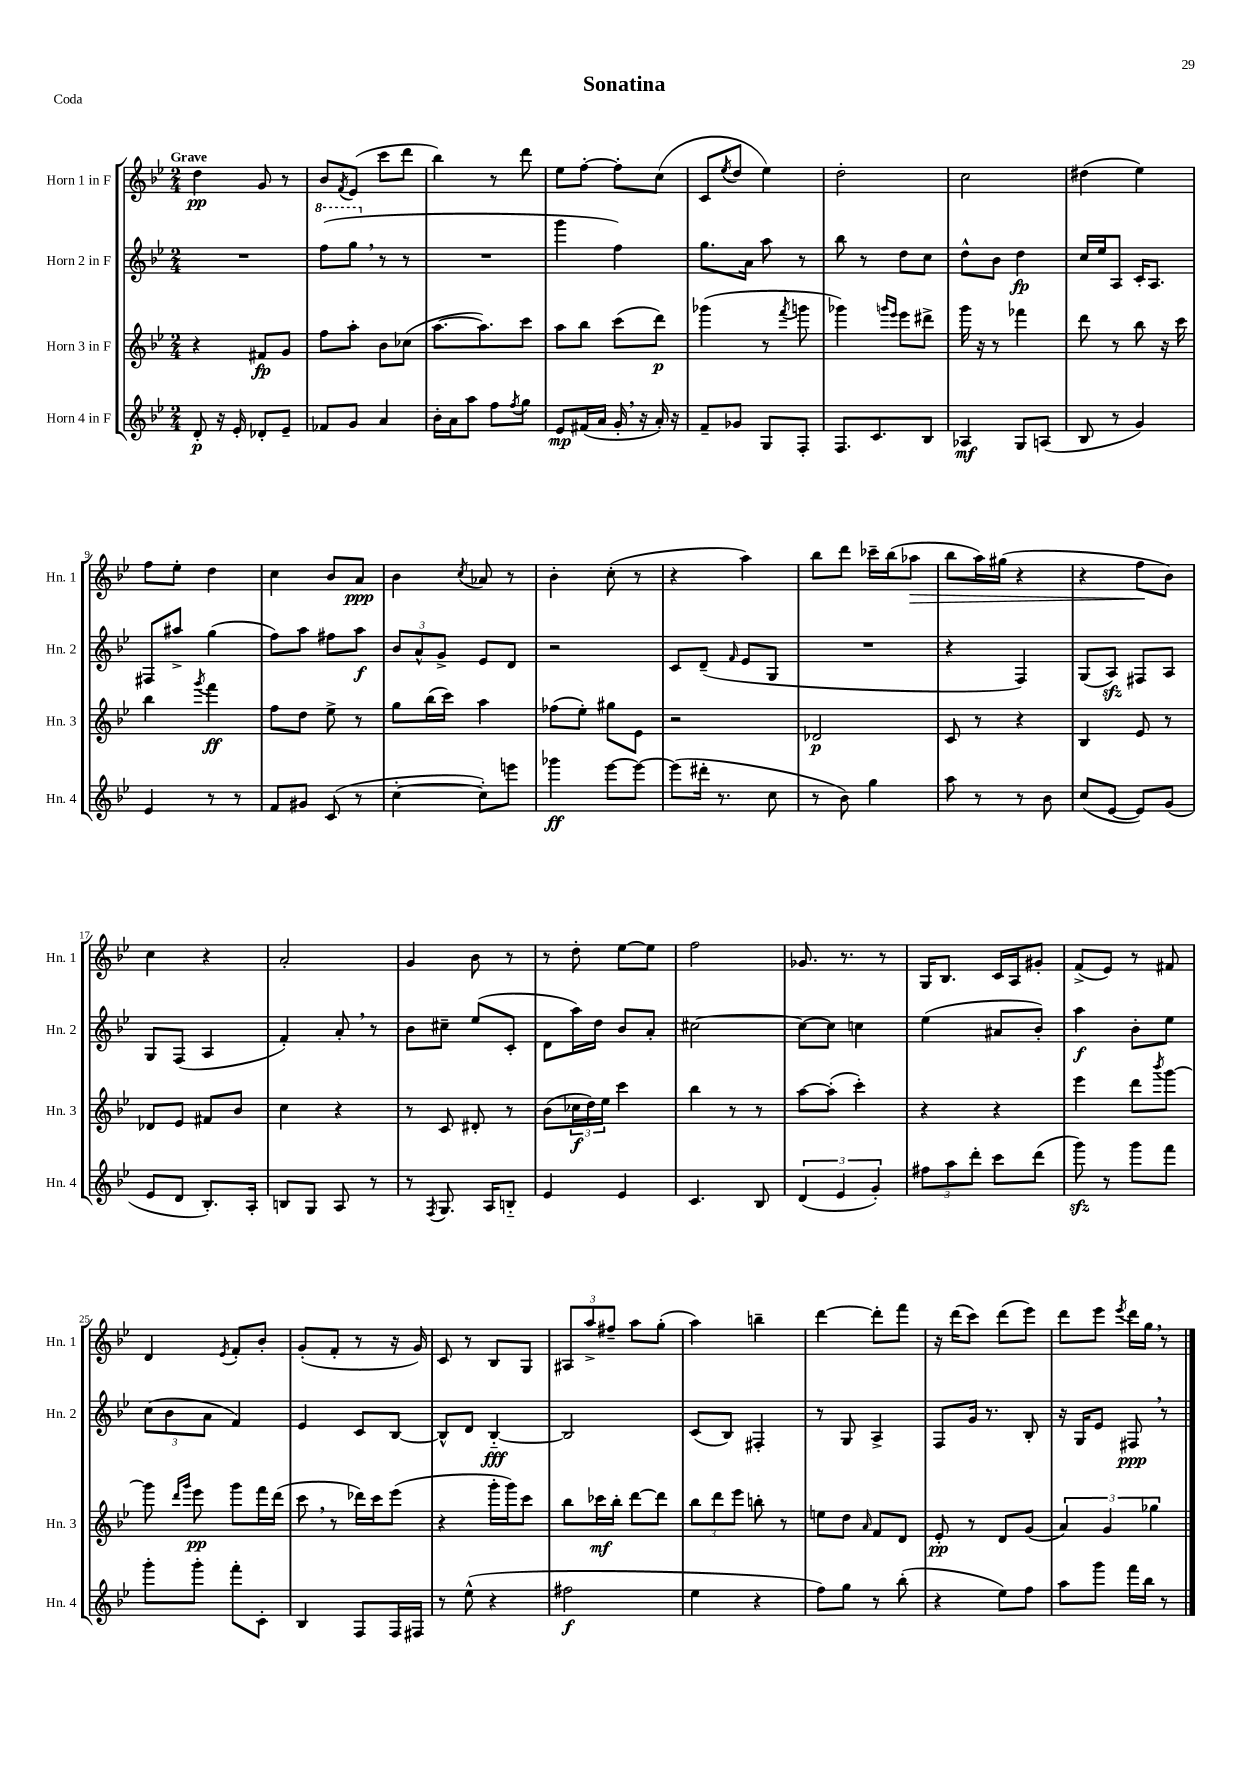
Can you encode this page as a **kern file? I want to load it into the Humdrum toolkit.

**kern	**kern	**kern	**kern
*staff4	*staff3	*staff2	*staff1
*clefG2	*clefG2	*clefG2	*clefG2
*k[b-e-]	*k[b-e-]	*k[b-e-]	*k[b-e-]
*M2/4	*M2/4	*M2/4	*M2/4
8d'	4r	2r	4dd
16r	.	.	.
16e-'	.	.	.
8d-'	8f#	.	8g
8e-~	8g	.	8r
=	=	=	=
8f-	8ff	(8fff	8b-
.	.	.	8qf
8g	8aa'	8ggg	(8e-
4a	8b-	8r	8ccc
.	(8cc-	8r	8ddd
=	=	=	=
16b-'	[8.aa	2r	4bb-)
16a	.	.	.
8aa	.	.	.
.	8.aa])	.	.
8ff	.	.	8r
8qff	.	.	.
8gg	8ccc	.	8ddd
=	=	=	=
8e-	8aa	4ggg	8ee-
(16f#	8bb-	.	[8ff'
16a	.	.	.
16g'	(8ccc	4ff)	8ff']
16r	.	.	.
16a')	8ddd)	.	(8cc
16r	.	.	.
=	=	=	=
8f~	(4ggg-	8.gg	8c
.	.	.	8qee-
8g-	.	.	8dd
.	.	16a	.
8G	8r	8aa	4ee-)
.	8qfff	.	.
8F'	8ggg	8r	.
=	=	=	=
8.F	4ggg-)	8bb-	2dd'
.	.	8r	.
8.c	.	.	.
.	16qqggg	.	.
.	16qqeee-	.	.
.	8eee-	8dd	.
8B-	8ddd#^	8cc	.
=	=	=	=
4A-	16ggg	8dd^^	2cc
.	16r	.	.
.	8r	8b-	.
8G	4fff-	4dd	.
(8A	.	.	.
=	=	=	=
8B-	8ddd	16cc	(4dd#
.	.	16ee-	.
8r	8r	8A	.
4g)	8bb-	16c'	4ee-)
.	.	8.A	.
.	16r	.	.
.	16ccc	.	.
=	=	=	=
4e-	4bb-	8F#	8ff
.	.	8aa#^	8ee-'
.	8qggg	.	.
8r	4fff	(4gg	4dd
8r	.	.	.
=	=	=	=
8f	8ff	8ff)	4cc
8g#	8dd	8aa	.
(8c	8ee-^	8ff#	8b-
8r	8r	8aa	8a
=	=	=	=
[4cc'	8gg	12b-	4b-
.	.	12a^^	.
.	(16bb-	.	.
.	.	12g^	.
.	16ccc)	.	.
.	.	.	8qcc
8cc'])	4aa	8e-	8a-
8eee	.	8d	8r
=	=	=	=
4ggg-	(8ff-	2r	4b-'
.	8ee-')	.	.
[8eee-	8gg#	.	(8cc'
8eee-_	8e-	.	8r
=	=	=	=
(8eee-]	2r	8c	4r
16ddd#'	.	(8d~	.
8.r	.	.	.
.	.	16qqf	.
.	.	8e-	4aa)
8cc	.	8G	.
=	=	=	=
8r	2d-	2r	8bb-
8b-)	.	.	8ddd
4gg	.	.	16ccc-~
.	.	.	(16bb-
.	.	.	8aa-
=	=	=	=
8aa	8c	4r	8bb-
8r	8r	.	16aa)
.	.	.	(16gg#
8r	4r	4F)	4r
8b-	.	.	.
=	=	=	=
(8cc	4B-	(8G	4r
[8e-	.	8A)	.
8e-])	8e-	8F#	8ff
(8g	8r	8A	8b-)
=	=	=	=
8e-	8d-	8G	4cc
8d	8e-	(8F	.
8.B-')	8f#	4A	4r
.	8b-	.	.
16A'	.	.	.
=	=	=	=
8B	4cc	4f')	2a'
8G	.	.	.
8A	4r	8a'	.
8r	.	8r	.
=	=	=	=
8r	8r	8b-	4g
8qF	.	.	.
8.G	8c	8cc#~	.
.	8d#'	(8ee-	8b-
16A	.	.	.
8B'~	8r	8c'	8r
=	=	=	=
4e-	(8b-	8d	8r
.	24cc-	16aa)	8dd'
.	24dd)	.	.
.	.	16dd	.
.	24ee-	.	.
4e-	4ccc	8b-	[8ee-
.	.	8a'	8ee-]
=	=	=	=
4.c	4bb-	[2cc#	2ff
.	8r	.	.
8B-	8r	.	.
=	=	=	=
(6d	[8aa	8cc#_	8.g-
.	(8aa']	8cc#]	.
6e-	.	.	.
.	.	.	8.r
.	4ccc')	4cc	.
6g')	.	.	.
.	.	.	8r
=	=	=	=
12ff#	4r	(4ee-	16G
.	.	.	8.B-
12aa	.	.	.
12ddd'	.	.	.
8ccc	4r	8a#	16c
.	.	.	16A
(8ddd	.	8b-')	8g#'
=	=	=	=
8ggg)	4eee-	4aa	(8f^
8r	.	.	8e-)
8ggg	8ddd	8b-'	8r
.	8qbbb-	.	.
8fff	[8ggg	8ee-	8f#
=	=	=	=
8ggg'	8ggg]	(12cc	4d
.	.	12b-	.
.	16qqddd	.	.
.	16qqggg	.	.
8ggg'	8eee-	.	.
.	.	12a	.
.	.	.	8qe-
8fff'	8ggg	4f)	8f'
8c'	16fff	.	8b-'
.	(16ddd	.	.
=	=	=	=
4B-	8ccc	4e-	(8g'
.	8r	.	8f'
8F	16ddd-)	8c	8r
.	16ccc	.	.
16F	(8eee-	[8B-	16r
16F#	.	.	16g)
=	=	=	=
8r	4r	8B-^^]	8c
(8ee-^^	.	8d	8r
4r	16ggg'	[4B-'~	8B-
.	16ggg)	.	.
.	8ccc	.	8G
=	=	=	=
2ff#	8bb-	2B-]	12A#
.	.	.	12aa^
.	16ccc-	.	.
.	.	.	12ff#~
.	16bb-'	.	.
.	[8ddd	.	8aa
.	8ddd]	.	(8gg'
=	=	=	=
4ee-	12bb-	(8c	4aa)
.	12ddd	.	.
.	.	8B-)	.
.	12eee-	.	.
4r	8bb'	4F#'	4bb~
.	8r	.	.
=	=	=	=
8ff)	8ee	8r	[4ddd
8gg	8dd	8G	.
.	16qqa	.	.
8r	8f	4A^	8ddd']
(8bb-'	8d	.	8fff
=	=	=	=
4r	8e-'	8F	16r
.	.	.	(16ddd
.	8r	16g	8ccc)
.	.	8.r	.
8ee-)	8d	.	(8ddd
8ff	(8g	8B-'	8eee-)
=	=	=	=
8aa	6a)	16r	8ddd
.	.	16G	.
8ggg	.	8e-	8eee-
.	6g	.	.
.	.	.	8qeee-
16fff	.	8F#	16ddd
16bb-	.	.	16gg
.	6gg-	.	.
8r	.	8r	8r
==	==	==	==
*-	*-	*-	*-
